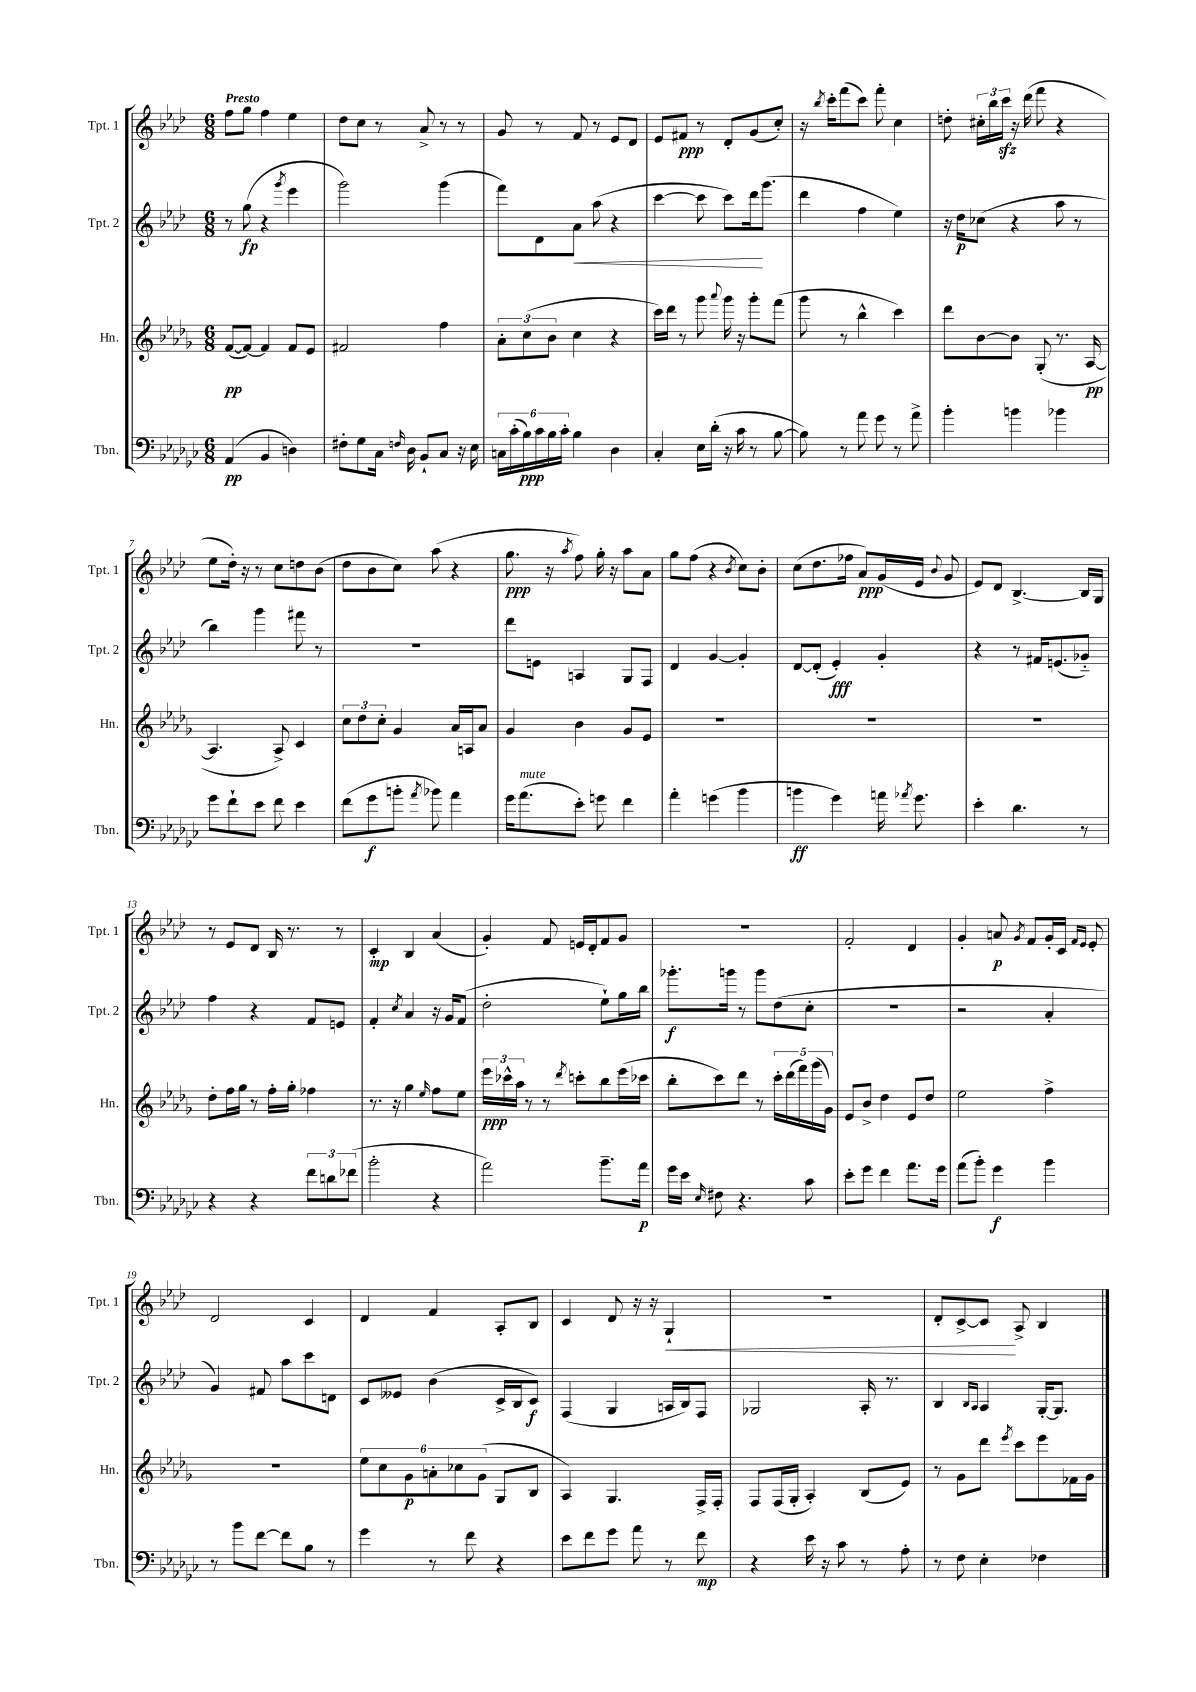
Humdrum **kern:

**kern	**kern	**kern	**kern
*staff4	*staff3	*staff2	*staff1
*clefF4	*clefG2	*clefG2	*clefG2
*k[b-e-a-d-g-c-]	*k[b-e-a-d-g-]	*k[b-e-a-d-]	*k[b-e-a-d-]
*M6/8	*M6/8	*M6/8	*M6/8
(4AA-/	([8f/L	8r	8ff\L
.	8f/_J)	(8gg\	8gg\J
4BB-/	4f/]	4r	4ff\
.	.	8qggg/	.
4D\)	8f/L	4eee-\	4ee-\
.	8e-/J	.	.
=	=	=	=
8F#'\L	2f#/	2ggg\)	8dd-\L
8G-\	.	.	8cc\J
16C-\Jk	.	.	8r
16qqF/	.	.	.
16D-\	.	.	.
8BB-`/L	.	.	8a-^/
8C-/J	4ff\	(4ggg\	8r
16r	.	.	8r
16E-\	.	.	.
=	=	=	=
24C\LL	12a-'\L	8fff\L)	8g/
(24c-'\	.	.	.
24B-\)	(12cc\	.	.
24c-\	.	8d-\	8r
24B-\	12b-\J	.	.
24c-'\JJ	.	.	.
4B-\	4cc\	8a-\J	8f/
.	.	(8aa-\	8r
4D-\	4r	4r	8e-/L
.	.	.	8d-/J
=	=	=	=
4C-'/	16ccc\LL)	[4ccc\	8e-/L
.	16ddd-\JJ	.	.
.	8r	.	8f#/J
16E-\LL	8ggg-\	8ccc\]	8r
(16d-'\JJ	.	.	.
.	8qqaaa-/	.	.
16r	16ggg-\	8ccc\L)	8d-'/L
16c-\	16r	.	.
8r	8ggg-'\L	16ddd-\k	(8g/
.	.	(8.ggg\J	.
[8B-\	(8fff\J	.	8cc'/J)
=	=	=	=
8B-\])	8ggg-\	4ddd-\	16r
.	.	.	8qbb-/
.	.	.	16ccc'\LK
8r	8r	.	(8fff\
8a-\	4bb-^^\	4ff\	8ccc\J)
8g-\	.	.	8fff'\
8r	4ccc\)	4ee-\)	4cc\
8a-^\	.	.	.
=	=	=	=
4b-'\	8ddd-\L	16r	8dd'\
.	.	16dd-\LK	.
.	[8b-\	(8cc-\J	24cc#'\LL
.	.	.	24bb-\
.	.	.	24ccc\JJ
4b\	8b-\]J	4r	16r
.	.	.	(16ddd-\
.	(8G-'/	.	8fff\
4b-\	8.r	8aa-\	4r
.	.	8r	.
.	[16A-/	.	.
=	=	=	=
8g-\L	4.A-/]	4bb-\)	8ee-\L
8f`\	.	.	16dd-'\Jk)
.	.	.	16r
8e-\J	.	4ggg\	8r
8f\	8A-^/)	.	8cc\L
4e-\	4c/	8fff#\	8dd\
.	.	8r	(8b-\J
=	=	=	=
(8f\L	12cc\L	2.r	8dd-\L
.	12dd-\	.	.
8g-\	.	.	8b-\
.	12cc'\J	.	.
8b'\J	4g-/	.	8cc\J)
8qa-/	.	.	.
8b-\)	.	.	(8aa-\
4a-\	16a-/LL	.	4r
.	16A/J	.	.
.	8a-/J	.	.
=	=	=	=
16g-\LK	4g-/	8ddd-\L	8.gg\
(8.a-\	.	.	.
.	.	8e\J	.
.	.	.	16r
.	.	.	8qaa-/
8e-'\J)	4b-\	4A/	8ff\)
8g\	.	.	16gg'\
.	.	.	16r
4f\	8g-/L	8G/L	8aa-\L
.	8e-/J	8F/J	8a-\J
=	=	=	=
4a-'\	2.r	4d-/	8gg\L
.	.	.	(8ff\J
(4g\	.	[4g/	4r
.	.	.	8qb-/
4b-\	.	4g'/]	8cc\L)
.	.	.	8b-'\J
=	=	=	=
4b\	2.r	[8d-/L	(8cc\L
.	.	(8d-'/]J	8.dd-\
4g-\)	.	4e-'/)	.
.	.	.	16ff-\Jk
.	.	.	8a-/L)
16a\	.	4g'/	(16g/L
8qa-/	.	.	.
8.g-\	.	.	16e-/JJ
.	.	.	8qqb-/
.	.	.	8g/
=	=	=	=
4e-'\	2.r	4r	8e-/L)
.	.	.	8d-/J
4.d-\	.	8r	[4.B-^/
.	.	16f#/LK	.
.	.	(8.e/	.
8r	.	8g-'~/J)	16B-/]LL
.	.	.	16G/JJ
=	=	=	=
4r	8dd-'\L	4ff\	8r
.	16ff\L	.	8e-/L
.	16gg-\JJ	.	.
4r	8r	4r	8d-/J
.	16ff'\LL	.	16B-/
.	16gg-'\JJ	.	8.r
12f\L	4ff-\	8f/L	.
12d\	.	.	.
.	.	8e/J	8r
(12f-\J	.	.	.
=	=	=	=
2b-'\	8.r	4f'/	4c'/
.	16r	.	.
.	.	8qcc/	.
.	4gg-\	4a-/	4B-/
.	16qqee-/	.	.
4r	8ff\L	16r	(4a-/
.	.	16g/LK	.
.	8ee-\J	(8f/J	.
=	=	=	=
2a-\)	24eee-\LL	2dd-'\	4g'/)
.	24ccc-^^\	.	.
.	24aa-\JJ	.	.
.	8r	.	.
.	8r	.	8f/
.	8qddd-/	.	.
.	8ccc'\L	.	16e/LL
.	.	.	16d-'/J
8.b-~\L	8bb-\	8ee-`\L)	8f/
.	(16eee-\L	16gg\L	8g/J
16a-\Jk	16ccc-\JJ	16bb-\JJ	.
=	=	=	=
16g-\LL	8bb-'\L	8.ggg-'\L	2.r
16e-\JJ	.	.	.
16qqE-/	.	.	.
8F#\	8ccc\)	.	.
.	.	16ggg\Jk	.
4.r	8ddd-\J	8r	.
.	8r	8ggg\L	.
.	20ccc'\LL	(8dd-\	.
.	(20ddd-\	.	.
.	20fff\)	.	.
8c-\	.	8cc'\J	.
.	(20ggg-\	.	.
.	20g-\JJ)	.	.
=	=	=	=
8e-'\L	8e-/L	2.r	2f'/
8g-\J	8b-^/J	.	.
4f\	4dd-\	.	.
8.a-\L	8e-/L	.	4d-/
.	8dd-/J	.	.
16g-\Jk	.	.	.
=	=	=	=
(8a-\L	2ee-\	2r	4g'/
8b-'\J)	.	.	.
4g-\	.	.	8a/
.	.	.	8qg/
.	.	.	8f/L
4b-\	4ff^\	4a-'/	16g'/L
.	.	.	16c/JJ
.	.	.	16qqf/LL
.	.	.	16qqe-/JJ
.	.	.	8e-'/
=	=	=	=
8r	2.r	4g/)	2d-/
8b-\L	.	.	.
[8f\J	.	8f#/	.
8f\]L	.	8aa-\L	.
8B-\J	.	8ccc\	4c/
8r	.	8d\J	.
=	=	=	=
4g-\	12ee-\L	8c/L	4d-/
.	12cc\	.	.
.	.	8e--/J	.
.	12g-\	.	.
8r	12a'\	(4b-\	4f/
.	12cc-\	.	.
8f\	.	.	.
.	(12g-\J	.	.
4r	8G-/L	16c^/LL	8A-'/L
.	.	16B-/J	.
.	8B-/J	8c/J)	8B-/J
=	=	=	=
8e-\L	4A-/)	(4F/	4c/
8f\	.	.	.
8g-\J	4.G-/	4G/	8d-/
8a-\	.	.	16r
.	.	.	16r
8r	.	16A/LL	4G`/
.	.	16B-/J)	.
8f\	16F^/LL	8F/J	.
.	16F'/JJ	.	.
=	=	=	=
4r	8F/L	2G-/	2.r
.	(16F/L	.	.
.	16G-'/JJ	.	.
16e-\	4A-'/)	.	.
16r	.	.	.
8c-\	.	.	.
8r	(8B-/L	16A-'/	.
.	.	8.r	.
8A-'\	8e-/J)	.	.
=	=	=	=
8r	8r	4B-/	8d-'/L
8F\	8g-\L	.	[8c^/
.	.	16qqB-/LL	.
.	.	16qqA-/JJ	.
4E-'\	8ddd-\J	4A-/	8c/]J
.	8qeee-/	.	.
.	8ccc\L	.	8A-^/
4F-\	8eee-\	[16G'/LK	4B-/
.	.	8.G/]J	.
.	16f-\L	.	.
.	16g-\JJ	.	.
==	==	==	==
*-	*-	*-	*-
